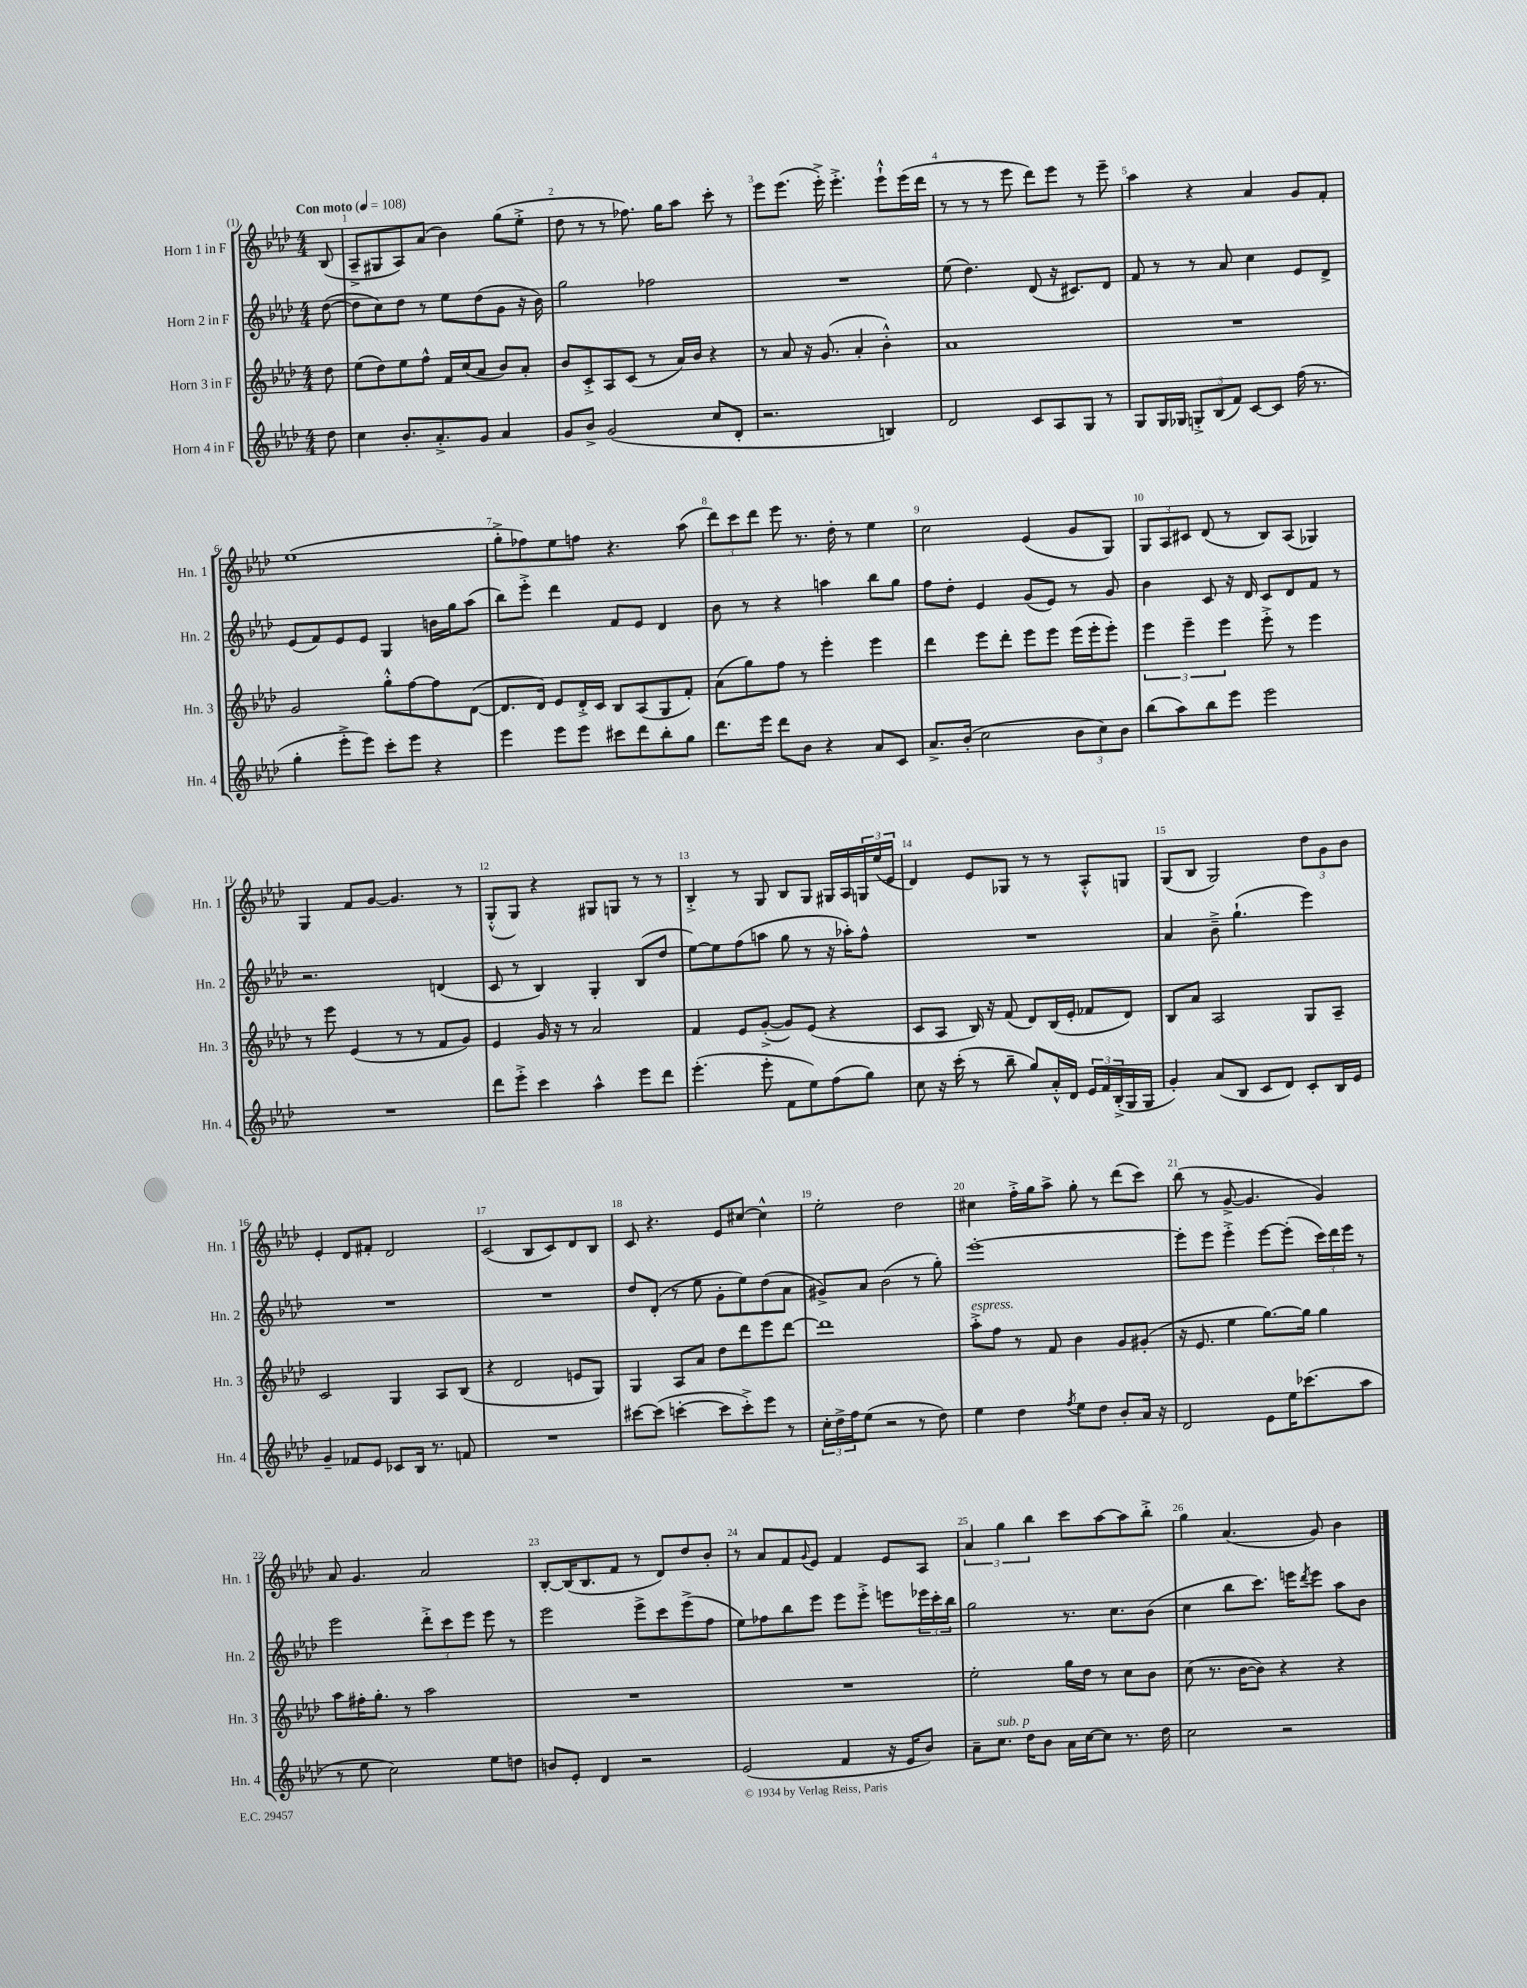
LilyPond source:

<<
\new StaffGroup <<
\new Staff = "s0" \with { instrumentName = "Horn 1 in F" shortInstrumentName = "Hn. 1" } {
    \clef treble \key aes \major \numericTimeSignature \time 4/4 \partial 8 \tempo "Con moto" 4 = 108
    bes8( |
    aes8---> gis8 aes8) aes'8( bes'4) g''8( ees''8-.-> |
    des''8 r8 r8 fes''8.) g''16 aes''8 c'''8-. r8 |
    ees'''8 ees'''8.( ees'''16-.->) ees'''4.-.-> ees'''8-!-^ ees'''16( des'''16 |
    r8 r8 r8 ees'''8 des'''8) ees'''8 r8 ees'''8-- |
    aes''4 r4 aes'4 g'8 f'8-. |
    ees''1( |
    g''8-.-> fes''8) ees''8 f''8 r4. aes''8( |
    \tuplet 3/2 { des'''8) c'''8 des'''8 } ees'''8 r8. des''16-. r8 ees''4 |
    c''2 ees'4( g'8 g8) |
    \tuplet 3/2 { g8 aes8 cis'8 } des'8( r8 bes8) aes8( ges4) |
    g4 f'8 g'8~ g'4. r8 |
    g8-.-^( g8) r4 gis8 g8 r8 r8 |
    bes4-.-> r8 g8 bes8 g8 gis16 aes16 \tuplet 3/2 { g16 ees''16( ees'16 } |
    des'4) ees'8 ges8 r8 r8 aes8-.-^ g8 |
    g8( bes8 g2) \tuplet 3/2 { des''8 g'8 bes'8 } |
    ees'4-. des'8 fis'8-. des'2 |
    c'2( bes8 c'8) des'8 bes8 |
    c'8 r4. ees'8 cis''8~ cis''4-^ |
    ees''2-. des''2 |
    cis''4 f''16-.-> g''16 aes''8-> g''8-. r8 des'''8( c'''8) |
    bes''8( r8 g'8~-> g'4. g'4) |
    aes'8 g'4. aes'2 |
    bes8~-. bes16( bes8. f'8 r8 des'8) des''8 bes'8-. |
    r8 aes'8 f'8 \appoggiatura { g'8 } ees'8 f'4 ees'8 aes8 |
    \tuplet 3/2 { aes'4 g''4 bes''4 } c'''8 aes''8~ aes''8 bes''8-.-> |
    g''4 aes'4.( g'8) bes'4 \bar "|." |
}
\new Staff = "s1" \with { instrumentName = "Horn 2 in F" shortInstrumentName = "Hn. 2" } {
    \clef treble \key aes \major \numericTimeSignature \time 4/4 \partial 8
    des''8~( |
    des''8 c''8) des''8 r8 ees''8 des''8( g'8 r16 bes'16) |
    g''2 fes''2 |
    R1 |
    ees''8( des''4.) des'8( r16 cis'8.) des'8 |
    f'8 r8 r8 aes'8 c''4 ees'8 des'8-> |
    ees'8( f'8) ees'8 ees'8 g4 b'16 g''16 aes''8( |
    bes''8) ees'''8-.-> des'''4 f'8 ees'8 des'4 |
    bes'8 r8 r4 a''4 bes''8 g''8 |
    f''8 des''8-. ees'4 g'8( ees'8) r8 g'8 |
    bes'4 c'8 r16 des'16 c'8 des'8 f'8 r8 |
    r2. d'4( |
    c'8 r8 bes4) g4-. bes8( des''8 |
    ees''8~) ees''8 f''8( a''8 g''8 r8 r16 aes''16-.) f''8-^ |
    R1 |
    aes'4 bes'8---> g''4.-!( ees'''4) |
    R1 |
    R1 |
    des''8 des'8-.( r8 ees''8 g'8-. ees''8) des''8( aes'8 |
    gis'8->) aes'8 bes'2( r8 g''8-.) |
    ees'''1~-. |
    ees'''8-. ees'''8 ees'''4-.-> ees'''8~ ees'''8-.( \tuplet 3/2 { c'''16) des'''16 ees'''16 } r8 |
    ees'''2 \tuplet 3/2 { des'''8-.-> c'''8 ees'''8 } ees'''8 r8 |
    ees'''2 ees'''8-> c'''8 ees'''8->( f''8 |
    ees''8) fes''8 bes''8 ees'''8 ees'''8 ees'''8-.-> e'''8 \tuplet 3/2 { ees'''16 c'''16-. bes''16 } |
    g''2 r8. c''8. bes'8( |
    c''4 bes''8 c'''8.) e'''16 \acciaccatura { des'''8 } e'''8 aes''8 bes'8 \bar "|." |
}
\new Staff = "s2" \with { instrumentName = "Horn 3 in F" shortInstrumentName = "Hn. 3" } {
    \clef treble \key aes \major \numericTimeSignature \time 4/4 \partial 8
    des''8 |
    ees''8( des''8) ees''8 f''8-^ f'16 c''16( aes'8 bes'8) aes'8-. |
    bes'8 c'8-.-> aes8 c'8( r8 aes'16) bes'16 r4 |
    r8 aes'8 r16 g'8.( aes'4-. bes'4-.-^) |
    aes'1 |
    R1 |
    g'2 g''8-.-^ f''8~ f''8 des'8~( |
    des'8. des'16) ees'8 des'16-.-> c'16 bes8 aes8( g8 f'8-.) |
    aes'8( g''8) f''8 r8 ees'''4-. ees'''4 |
    des'''4 ees'''8 des'''8-. ees'''8 ees'''8 ees'''16( ees'''16-. ees'''8-.) |
    \tuplet 3/2 { ees'''4 ees'''4-- ees'''4 } ees'''8-.-> r8 ees'''4 |
    r8 ees'''8 ees'4( r8 r8 f'8 g'8) |
    ees'4 g'16 r16 r8 aes'2 |
    f'4 ees'8 g'8~-.->( g'8) ees'8( r4 |
    c'8 aes8 bes16) r16 f'8( des'8) bes16( ees'16-. fes'8 des'8) |
    bes8 aes'8 aes2 g8 aes8-- |
    c'2 g4 aes8 bes8( |
    r4 des'2 e'8 g8) |
    g4 aes8 aes'8 des''8 des'''8 ees'''8 des'''8~ |
    des'''1 |
    aes''8-.->^\markup { \italic "espress." } f''8 r8 f'8 bes'4 g'8 gis'8-.( |
    r16 ees'8. ees''4 g''8.~) g''16 g''4 |
    aes''8 fis''16-. g''8.-. r8 aes''2 |
    R1 |
    R1 |
    ees''2-. g''16 des''16 r8 c''8 bes'8 |
    c''8( r8. bes'16~ bes'8) r4 r4 \bar "|." |
}
\new Staff = "s3" \with { instrumentName = "Horn 4 in F" shortInstrumentName = "Hn. 4" } {
    \clef treble \key aes \major \numericTimeSignature \time 4/4 \partial 8
    des''8 |
    c''4 bes'8.-. aes'8.-.-> g'8 aes'4 |
    g'8 bes'8-> g'2( c''8 des'8-. |
    r2. b4) |
    des'2 c'8 aes8 g8 r8 |
    g8 g16 ges16 \tuplet 3/2 { g8-.-> bes8( f'8) } c'8~ c'8 f''16( r8. |
    g''4-. ees'''8-.-> ees'''8) c'''8-. ees'''8 r4 |
    ees'''4 ees'''8 ees'''8 cis'''8 des'''8 bes''8-. g''8 |
    des'''8. ees'''16 des'''8 bes'8 r4 aes'8 c'8 |
    aes'8.-> bes'16-.( c''2 \tuplet 3/2 { bes'8 c''8) bes'8 } |
    bes''8( aes''8) bes''8 ees'''8 ees'''2 |
    R1 |
    des'''8 ees'''8-.-> c'''4 aes''4-^ ees'''8 des'''8 |
    ees'''4.-.( ees'''8-. f'8 ees''8) f''8( g''8) |
    c''8 r16 c'''16-.( r8 bes''8-- g''8) aes'16-.-^ des'16 \tuplet 3/2 { ees'16 f'16 bes16-.->( } g16 g16 |
    g'4-.) aes'8( bes8 c'8 des'8) c'8-. bes16 ees'16 |
    g'4-- fes'8 ees'8 ces'8 bes16 r8. f'8 |
    R1 |
    cis'''8~ cis'''8( c'''4~-. c'''8 c'''8-.->) ees'''8 r8 |
    \tuplet 3/2 { c''16-. des''16-> f''16 } ees''8( r2 r8 des''8) |
    ees''4 des''4 \acciaccatura { f''8 } ees''8 des''8 bes'8-. aes'16 r16 |
    des'2 ees'8 ees''16 ces'''8.( aes''8 |
    r8 ees''8 c''2) ees''8 d''8 |
    b'8 ees'8-. des'4 r2 |
    ees'2( f'4 r16 ees'16 bes'8) |
    aes'8-- c''8.^\markup { \italic "sub. p" } des''16 bes'8 aes'16 c''16~ c''8 r8. des''16 |
    c''2 r2 \bar "|." |
}
>>
>>
\layout { \context { \Score \override BarNumber.break-visibility = ##(#f #t #t) barNumberVisibility = #all-bar-numbers-visible } }
